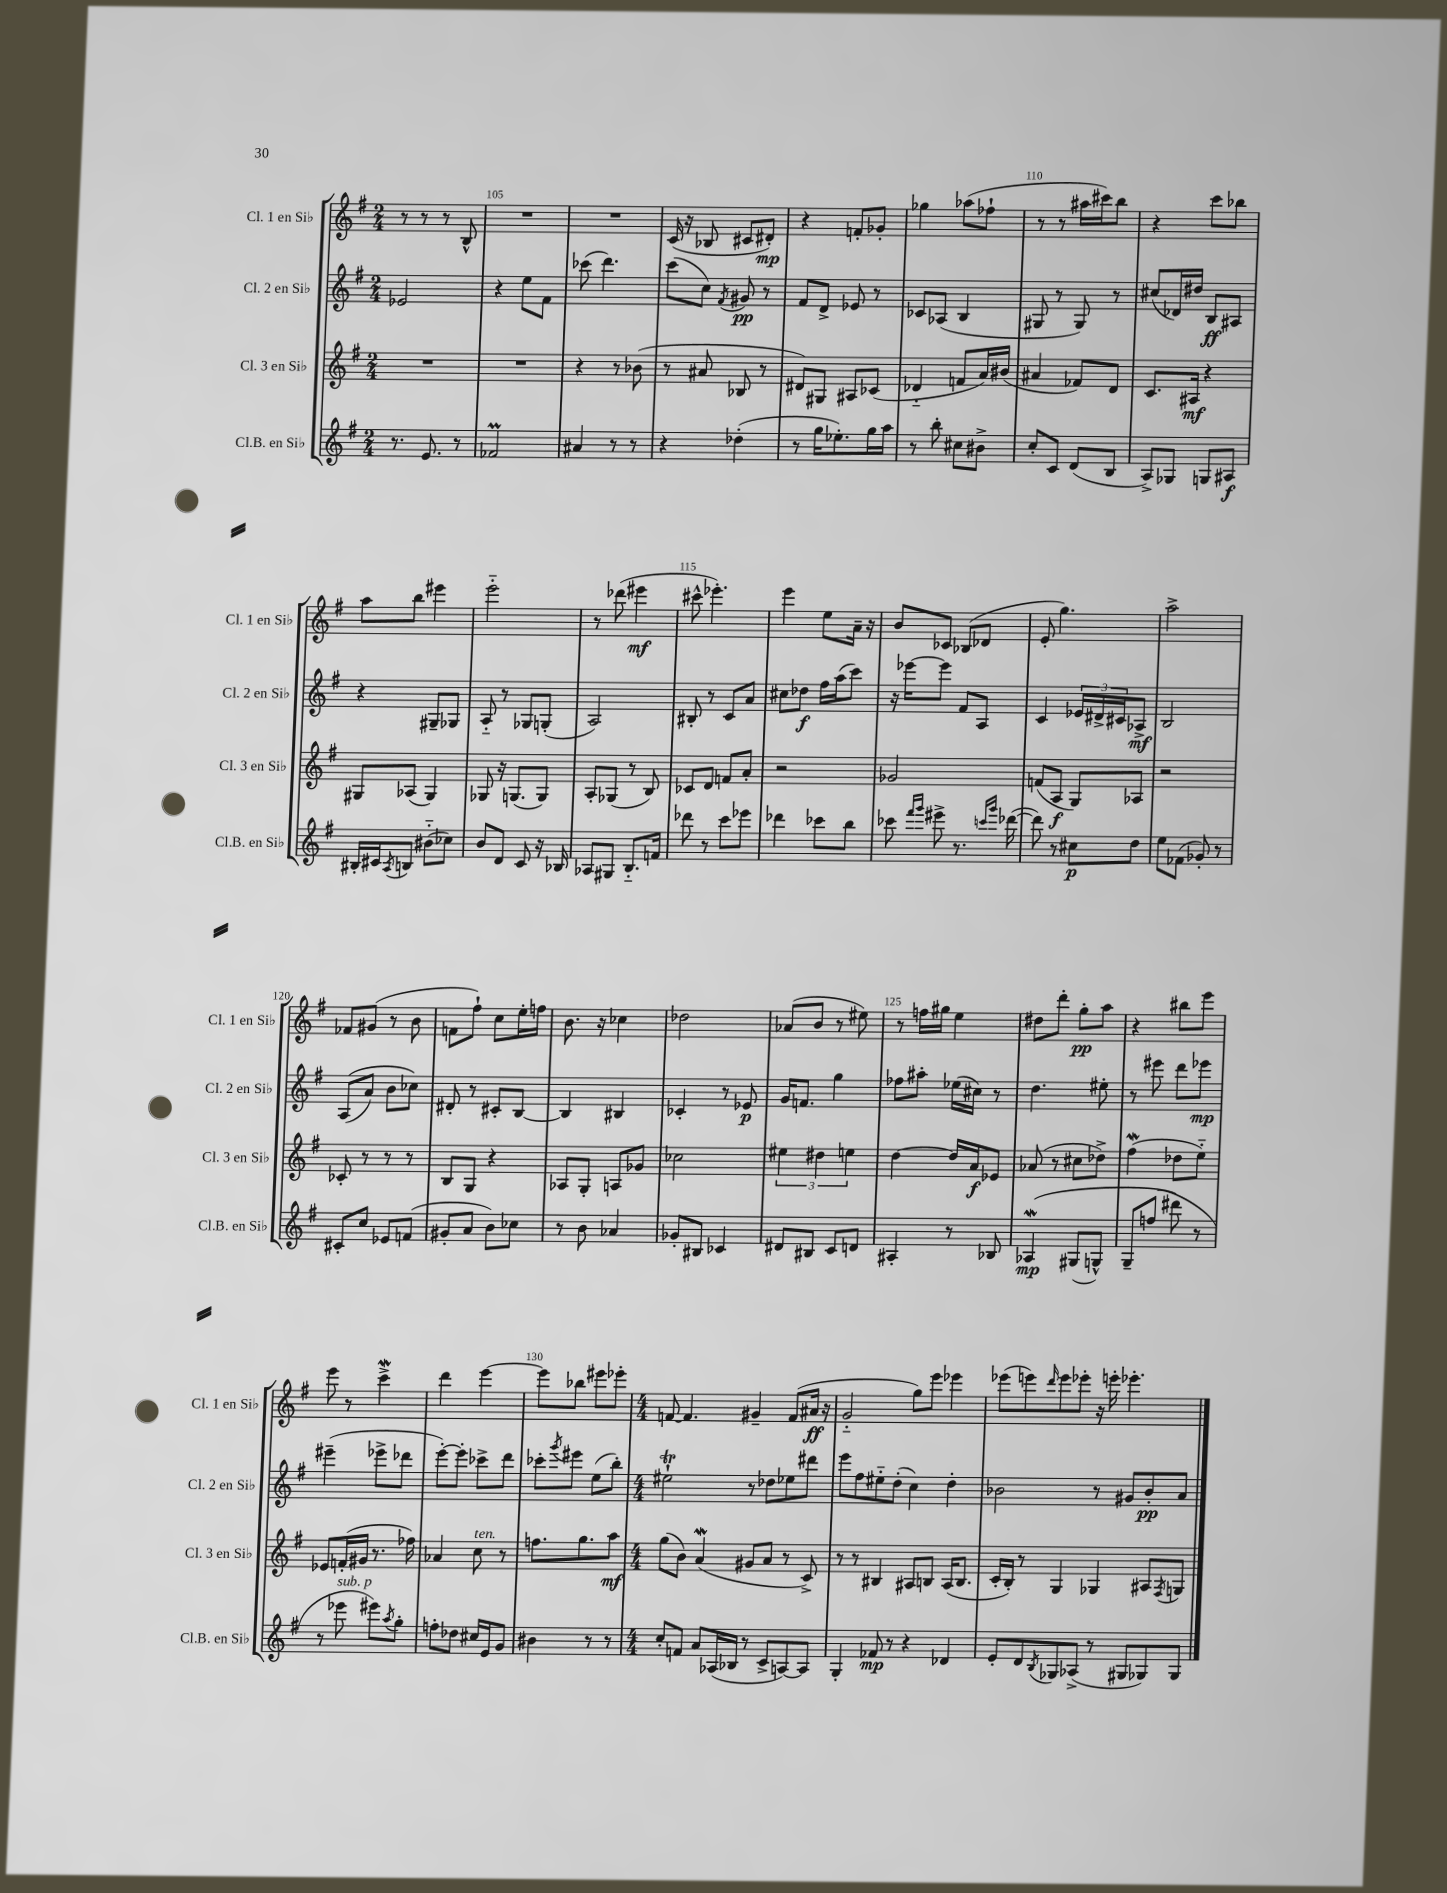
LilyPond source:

<<
\new StaffGroup <<
\new Staff = "s0" \with { instrumentName = "Cl. 1 en Sib" shortInstrumentName = "Cl. 1 en Sib" } {
    \clef treble \key g \major \numericTimeSignature \time 2/4
    r8 r8 r8 b8-^ |
    R2 |
    R2 |
    c'16( r16 bes8 cis'8 dis'8-.\mp) |
    r4 f'8-. ges'8-. |
    ges''4 aes''8( fes''8-! |
    r8 r8 ais''16 cis'''16) b''8 |
    r4 c'''8 bes''8 |
    a''8 b''8 eis'''4 |
    e'''2-_ |
    r8 des'''8( eis'''4\mf |
    cis'''8-^ ees'''4.-.) |
    e'''4 e''8 a'16-- r16 |
    b'8 ces'8 bes8( des'8 |
    e'8-. g''4.) |
    a''2-> |
    fes'8 gis'8( r8 b'8 |
    f'8 fis''8-!) c''8 e''16-. f''16 |
    b'8. r16 ces''4 |
    des''2 |
    aes'8( b'8 r8 eis''8) |
    r8 f''16 gis''16 e''4 |
    dis''8 d'''8-. g''8-.\pp a''8 |
    r4 bis''8 e'''8 |
    e'''8 r8 c'''4->\mordent |
    d'''4 e'''4~ |
    e'''8 bes''8 eis'''8 ees'''8-. |
    \numericTimeSignature \time 4/4 f'8~ f'4. gis'4-- f'8( ais'16\ff r16 |
    g'2-_ g''8) e'''8 ees'''4 |
    ees'''8( e'''8) \grace { d'''16 } e'''8 ees'''8-. r16 e'''16-. ees'''4.-. \bar "|." |
}
\new Staff = "s1" \with { instrumentName = "Cl. 2 en Sib" shortInstrumentName = "Cl. 2 en Sib" } {
    \clef treble \key g \major \numericTimeSignature \time 2/4
    ees'2 |
    r4 e''8 fis'8 |
    ces'''8( d'''4.) |
    c'''8( c''8) \acciaccatura { fis'8 } gis'8\pp r8 |
    fis'8 d'8-> ees'8 r8 |
    ces'8 aes8( b4 |
    gis8 r8 gis8) r8 |
    cis''8( des'16) dis''16 b8\ff ais8 |
    r4 gis8-- ges8 |
    a8-_ r8 ges8 g8-.( |
    a2) |
    bis8-. r8 c'8 a'8 |
    cis''8 des''8\f fis''16 a''16( c'''8) |
    r16 ees'''16~ ees'''8 fis'8 a8 |
    c'4 \tuplet 3/2 { ees'16 dis'16-> cis'16 } aes8->\mf |
    b2 |
    a8(\( a'8) b'8 ces''8\) |
    dis'8-. r8 cis'8-. b8~ |
    b4 bis4 |
    ces'4-. r8 ees'8\p |
    g'16 f'8. g''4 |
    fes''8 ais''8-. ees''16( cis''16) r8 |
    d''4. eis''8-. |
    r8 eis'''8 d'''8 ees'''8\mp |
    eis'''4--( ees'''8-> des'''8 |
    e'''8~-.) e'''8-. ces'''8-> d'''8 |
    ces'''8-. \acciaccatura { g'''8 } eis'''8 e''8( b''8-.) |
    \numericTimeSignature \time 4/4 eis''2-!\trill r8 des''8 ees''8 dis'''8 |
    e'''8 fis''8 eis''8-_ d''8-.( c''4) d''4-. |
    bes'2 r8 gis'8 bes'8-.\pp a'8 \bar "|." |
}
\new Staff = "s2" \with { instrumentName = "Cl. 3 en Sib" shortInstrumentName = "Cl. 3 en Sib" } {
    \clef treble \key g \major \numericTimeSignature \time 2/4
    R2 |
    R2 |
    r4 r8 bes'8( |
    r8 ais'8 bes8 r8 |
    dis'8) gis8 ais8 ces'8( |
    des'4-_ f'8 a'16) bis'16( |
    ais'4 fes'8) d'8 |
    c'8. ais16\mf r4 |
    gis8 aes8( gis4) |
    ges8 r16 g8.( g8) |
    a8-. ges8( r8 b8) |
    ces'8 d'8 f'8 a'8-. |
    r2 |
    ges'2 |
    f'8( a8\f g8) aes8 |
    r2 |
    ces'8-. r8 r8 r8 |
    b8 g8 r4 |
    aes8 g8-. a8 ges'8 |
    ces''2 |
    \tuplet 3/2 { eis''4 dis''4 e''4 } |
    d''4~ d''16 a'16\f ees'8 |
    aes'8( r8 cis''8 des''8->) |
    fis''4\mordent( des''8 e''8-_) |
    ees'8 f'16-.( gis'16 r8. fes''16) |
    aes'4 c''8^\markup { \italic "ten." } r8 |
    f''8. g''8. a''8\mf |
    \numericTimeSignature \time 4/4 g''8( b'8) a'4\mordent( gis'8 a'8 r8 c'8->) |
    r8 r8 bis4 ais8 b8 ais16( b8. |
    c'16-. b16-.) r8 g4 ges4 ais8 \acciaccatura { fis8 } g8 \bar "|." |
}
\new Staff = "s3" \with { instrumentName = "Cl.B. en Sib" shortInstrumentName = "Cl.B. en Sib" } {
    \clef treble \key g \major \numericTimeSignature \time 2/4
    r8. e'8. r8 |
    fes'2\prall |
    ais'4 r8 r8 |
    r4 des''4-.( |
    r8 g''16 ees''8.-.) g''16 a''16 |
    r8 b''8-. cis''8 bis'8-> |
    c''8-. c'8 d'8( b8 |
    a8->) ges8 g8 ais8\f |
    bis16-. cis'16 \acciaccatura { a8 } b8 bis'8-_( ces''8) |
    b'8 d'8 c'8 r16 bes16 |
    aes8 gis8 b8.-_ f'16 |
    des'''8 r8 c'''8 ees'''8 |
    des'''4 ces'''8 b''8 |
    ces'''8 \grace { fis'''16 g'''16 } eis'''8-> r8. \grace { c'''16 g'''16 } des'''16~( |
    des'''8) r8 cis''8\p d''8 |
    e''8 fes'8( ges'8-.) r8 |
    cis'8-. c''8 ees'8 f'8( |
    gis'8-. a'8 b'8) ces''8 |
    r8 b'8 aes'4 |
    ges'8-. bis8 ces'4 |
    dis'8 bis8 c'8 d'8 |
    ais4-. r8 bes8 |
    aes4\mordent\mp\( gis8( g8-^) |
    g8-- f''8( dis'''8\) r8 |
    r8 ees'''8^\markup { \italic "sub. p" } eis'''8) \acciaccatura { a''8 } g''8-. |
    f''8-. des''8 cis''16 e'16 g'8 |
    bis'4 r8 r8 |
    \numericTimeSignature \time 4/4 c''8-. f'8 a'8 aes16( bes16 r8 c'8-> a8~) a8 |
    g4-. fes'8\mp r8 r4 des'4 |
    e'8-. d'8 \acciaccatura { b8 } ges8 aes8->( r8 gis8 ges8) ges8 \bar "|." |
}
>>
>>
\layout { \context { \Score currentBarNumber = #104 \override BarNumber.break-visibility = ##(#f #t #t) barNumberVisibility = #(every-nth-bar-number-visible 5) } }
